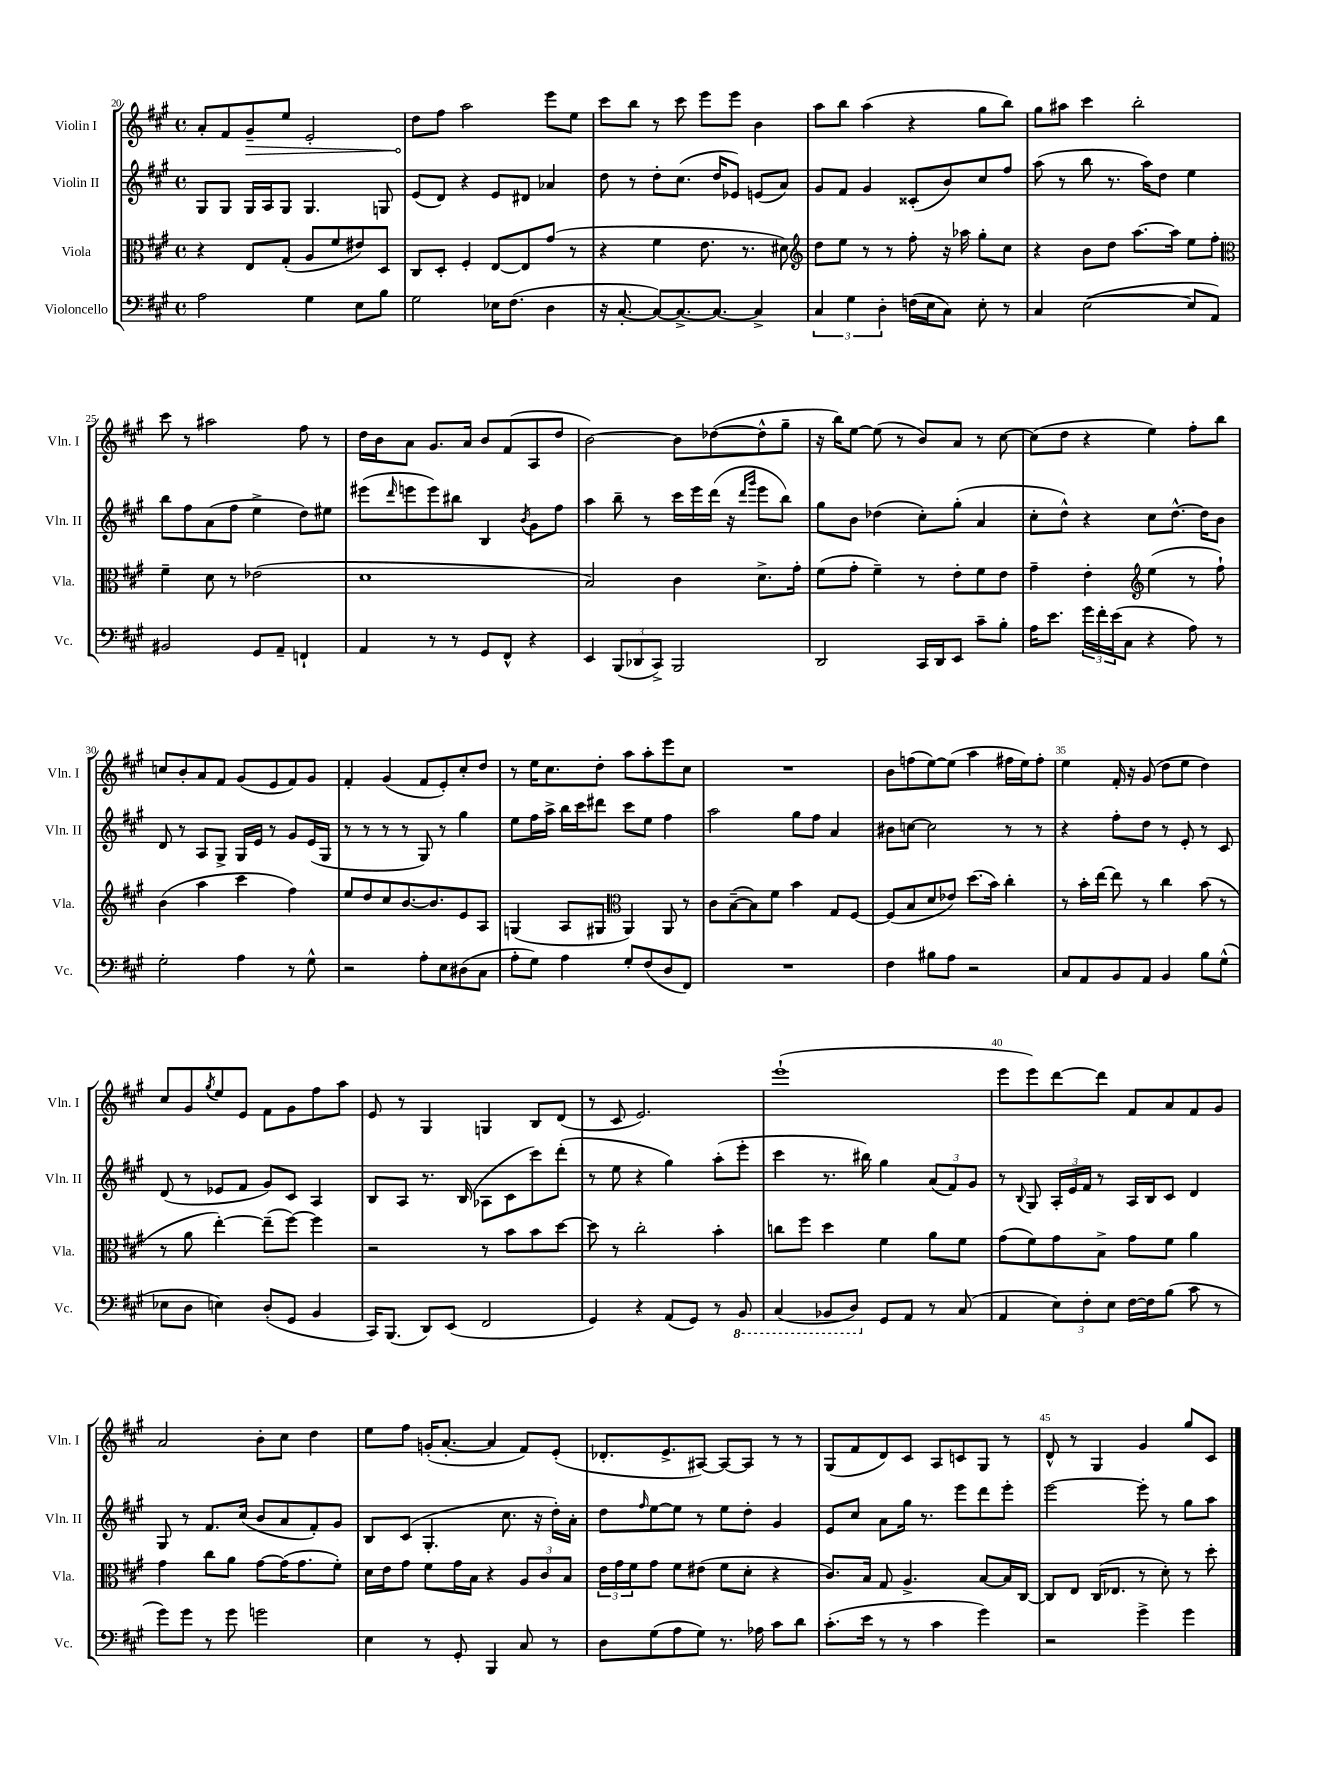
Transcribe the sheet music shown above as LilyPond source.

<<
\new StaffGroup <<
\new Staff = "s0" \with { instrumentName = "Violin I" shortInstrumentName = "Vln. I" } {
    \clef treble \key a \major \defaultTimeSignature \time 4/4
    a'8-. fis'8 \once \override Hairpin.circled-tip = ##t gis'8--\> e''8 e'2-. |
    d''8\! fis''8 a''2 e'''8 e''8 |
    cis'''8 b''8 r8 cis'''8 e'''8 e'''8 b'4 |
    a''8 b''8 a''4( r4 gis''8 b''8) |
    gis''8 ais''8 cis'''4 b''2-. |
    cis'''8 r8 ais''2 fis''8 r8 |
    d''16 b'16 a'8 gis'8. a'16 b'8 fis'8( a8 d''8 |
    b'2~) b'8 des''8~( des''8-^ gis''8-- |
    r16 b''16) e''8~ e''8( r8 b'8) a'8 r8 cis''8~ |
    cis''8( d''8 r4 e''4) fis''8-. b''8 |
    c''8 b'8-. a'8 fis'8 gis'8( e'8 fis'8) gis'8 |
    fis'4-. gis'4( fis'8 e'8-.) cis''8-. d''8 |
    r8 e''16 cis''8. d''8-. a''8 a''8-. e'''8 cis''8 |
    R1 |
    b'8 f''8( e''8~) e''8( a''4 fis''16 e''16) fis''8-. |
    e''4 fis'16-. r16 gis'8( d''8 e''8 d''4) |
    cis''8 gis'8 \acciaccatura { gis''8 } e''8 e'8 fis'8 gis'8 fis''8 a''8 |
    e'8 r8 gis4 g4 b8 d'8( |
    r8 cis'8 e'2.) |
    e'''1-!( |
    e'''8 e'''8) d'''8~ d'''8 fis'8 a'8 fis'8 gis'8 |
    a'2 b'8-. cis''8 d''4 |
    e''8 fis''8 g'16-.( a'8.~-. a'4 fis'8) e'8-.( |
    des'8.-. e'8.-> ais8~) ais8~ ais8 r8 r8 |
    gis8( fis'8 d'8) cis'8 a8 c'8 gis8 r8 |
    d'8-^ r8 gis4 gis'4 gis''8 cis'8 \bar "|." |
}
\new Staff = "s1" \with { instrumentName = "Violin II" shortInstrumentName = "Vln. II" } {
    \clef treble \key a \major \defaultTimeSignature \time 4/4
    gis8 gis8 gis16 a16 gis8 gis4. g8 |
    e'8( d'8) r4 e'8 dis'8 aes'4 |
    d''8 r8 d''8-. cis''8.( d''16 ees'8) e'8( a'8) |
    gis'8 fis'8 gis'4 cisis'8-.( b'8) cis''8 fis''8 |
    a''8( r8 b''8 r8. a''16) d''8 e''4 |
    b''8 fis''8 a'8( fis''8 e''4-> d''8) eis''8 |
    eis'''8( \grace { d'''16 } e'''8 e'''8) bis''8 b4 \acciaccatura { b'8 } gis'8 fis''8 |
    a''4 b''8-- r8 cis'''16 e'''16 d'''16( r16 \grace { d'''16 gis'''16 } e'''8 b''8) |
    gis''8 b'8 des''4( cis''8-.) gis''8-.( a'4 |
    cis''8-. d''8-^) r4 cis''8 d''8.~-^ d''16 b'8 |
    d'8 r8 a8 gis8-> gis16 e'16 r8 gis'8 e'16( gis16 |
    r8 r8 r8 r8 gis8) r8 gis''4 |
    e''8 fis''16 a''16-> b''16 cis'''16 dis'''8 cis'''8 e''8 fis''4 |
    a''2 gis''8 fis''8 a'4 |
    bis'8 c''8~ c''2 r8 r8 |
    r4 fis''8-. d''8 r8 e'8-. r8 cis'8 |
    d'8( r8 ees'8 fis'8 gis'8) cis'8 a4 |
    b8 a8 r8. b16( aes8 cis'8 cis'''8) d'''8-.( |
    r8 e''8 r4 gis''4) a''8-.( e'''8-. |
    cis'''4 r8. bis''16) gis''4 \tuplet 3/2 { a'8( fis'8) gis'8 } |
    r8 \appoggiatura { b8 } gis8 \tuplet 3/2 { a16-. e'16 fis'16 } r8 a16 b16 cis'8 d'4 |
    gis8 r8 fis'8. cis''16( b'8 a'8 fis'8-.) gis'8 |
    b8 cis'8( gis4.-. cis''8. r16 d''16-.) a'16-. |
    d''8 \grace { fis''16 } e''8~ e''8 r8 e''8 d''8-. gis'4 |
    e'8 cis''8 a'8 gis''16 r8. e'''8 d'''8 e'''8-. |
    e'''2~ e'''8-. r8 gis''8 a''8 \bar "|." |
}
\new Staff = "s2" \with { instrumentName = "Viola" shortInstrumentName = "Vla." } {
    \clef alto \key a \major \defaultTimeSignature \time 4/4
    r4 e8 gis8-.( a8 fis'8 eis'8) d8 |
    cis8 d8-. fis4-. e8~ e8 gis'8( r8 |
    r4 fis'4 e'8. r8. dis'8) |
    \clef treble d''8 e''8 r8 r8 fis''8-. r16 aes''16 gis''8-. cis''8 |
    r4 b'8 d''8 a''8.~ a''16 e''8 fis''8-. |
    \clef alto fis'4-- d'8 r8 ees'2( |
    d'1 |
    b2) cis'4 d'8.-> gis'16-. |
    fis'8( gis'8-. fis'4--) r8 e'8-. fis'8 e'8 |
    gis'4-- e'4-. \clef treble e''4( r8 fis''8-!) |
    b'4( a''4 cis'''4 fis''4) |
    e''8 d''8 cis''8 b'8.~ b'8. e'8 a8 |
    g4( a8 gis8 \clef alto a,4) a,8 r8 |
    cis'8 b8~--( b8) fis'8 b'4 gis8 fis8~ |
    fis8( b8 d'8 ees'8) d''8.( b'16) cis''4-. |
    r8 b'16-. e''16~ e''8 r8 cis''4 b'8( r8 |
    r8 a'8 e''4~-.) e''8--( fis''8~) fis''4 |
    r2 r8 b'8 b'8 d''8~ |
    d''8 r8 cis''2-. b'4-. |
    c''8 fis''8 d''4 fis'4 a'8 fis'8 |
    gis'8( fis'8) gis'8 b8-> gis'8 fis'8 a'4 |
    gis'4 cis''8 a'8 gis'8~ gis'16( gis'8. fis'8-.) |
    d'16 e'16 gis'8 fis'8 gis'16 b16 r4 \tuplet 3/2 { a8 cis'8 b8 } |
    \tuplet 3/2 { e'16 gis'16 fis'16 } gis'8 fis'8 eis'8( fis'8 d'8-. r4 |
    cis'8.) b16 gis8 a4.-> b8~ b16 cis16~ |
    cis8 e8 cis16( ees8. r8 d'8-.) r8 d''8-. \bar "|." |
}
\new Staff = "s3" \with { instrumentName = "Violoncello" shortInstrumentName = "Vc." } {
    \clef bass \key a \major \defaultTimeSignature \time 4/4
    a2 gis4 e8 b8 |
    gis2 ees16 fis8.( d4 |
    r16 cis8.~-. cis8~) cis8.~-> cis8.~ cis4-> |
    \tuplet 3/2 { cis4 gis4 d4-. } f16( e16 cis8) e8-. r8 |
    cis4 e2~( e8 a,8) |
    bis,2 gis,8 a,8-- f,4-! |
    a,4 r8 r8 gis,8 fis,8-^ r4 |
    e,4 \tuplet 3/2 { b,,8( des,8 cis,8->) } b,,2 |
    d,2 cis,16 d,16 e,8 cis'8-- b8-. |
    a16 e'8. \tuplet 3/2 { gis'16 fis'16-. e'16( } cis8 r4 a8) r8 |
    gis2-. a4 r8 gis8-^ |
    r2 a8-. e8 dis8( cis8 |
    a8-. gis8) a4 gis8-. fis8( d8 fis,8) |
    R1 |
    fis4 bis8 a8 r2 |
    cis8 a,8 b,8 a,8 b,4 b8 gis8-^( |
    ees8 d8 e4) d8-.( gis,8 b,4 |
    cis,16) b,,8.( d,8) e,8( fis,2 |
    gis,4) r4 a,8( gis,8) r8 \ottava #-1 b,,8 |
    cis,4( bes,,8 d,8) \ottava #0 gis,8 a,8 r8 cis8( |
    a,4 \tuplet 3/2 { e8) fis8-. e8 } fis16~ fis16 b8( cis'8 r8 |
    gis'8) gis'8 r8 gis'8 g'2 |
    e4 r8 gis,8-. b,,4 cis8 r8 |
    d8 gis8( a8 gis8) r8. aes16 cis'8 d'8 |
    cis'8.-.( e'16 r8 r8 cis'4 gis'4) |
    r2 gis'4-> gis'4 \bar "|." |
}
>>
>>
\layout { \context { \Score currentBarNumber = #20 \override BarNumber.break-visibility = ##(#f #t #t) barNumberVisibility = #(every-nth-bar-number-visible 5) } }
